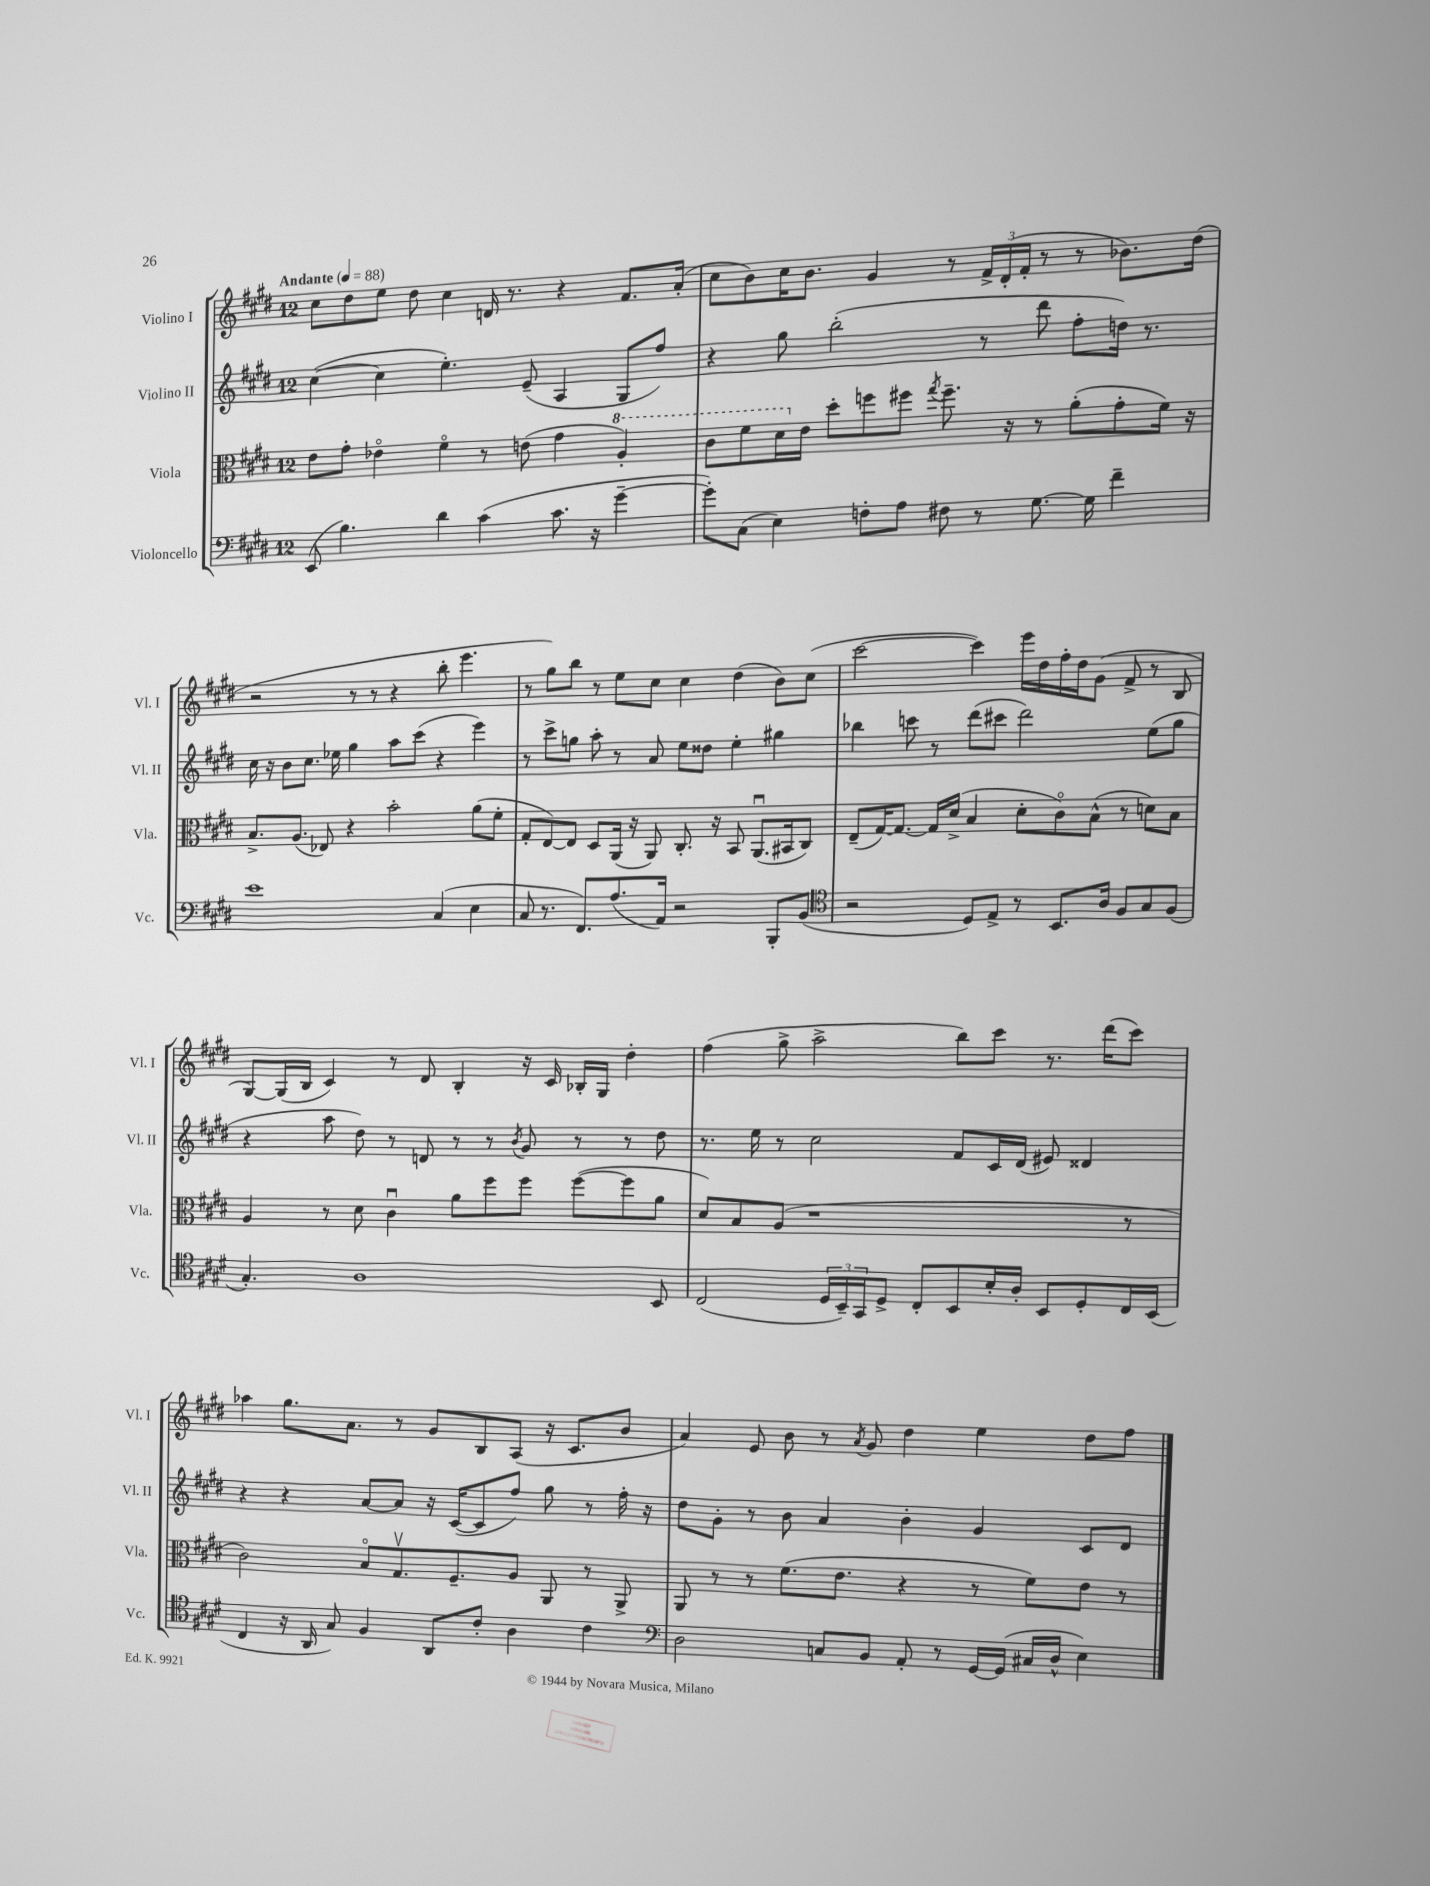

**kern	**kern	**kern	**kern
*staff4	*staff3	*staff2	*staff1
*clefF4	*clefC3	*clefG2	*clefG2
*k[f#c#g#d#]	*k[f#c#g#d#]	*k[f#c#g#d#]	*k[f#c#g#d#]
*M12/8	*M12/8	*M12/8	*M12/8
*MM88	*MM88	*MM88	*MM88
(8EE	8e	([4cc#	8cc#
4.B)	8g#'	.	8dd#
.	4e-o	4cc#]	8ee
.	.	.	8dd#
4d#	4f#o	4.ee')	4cc#
(4c#	8r	.	16d
.	.	.	8.r
.	(8e	(8e~	.
8.c#	4g#	4A	4r
16r	.	.	.
[4g#~	4a')	8G#	8.f#
.	.	8ff#)	.
.	.	.	(16a'
=	=	=	=
8g#'])	8cc#	4r	8cc#
(8C#	8ff#	.	8b)
4E)	16dd#	8gg#	16cc#
.	16e	.	8.b
.	8dd#'	(2bb'	.
8F'	8ff	.	4g#
8A	8ff#	.	.
.	8qgg#	.	.
8F#	8.ff#~	.	8r
8r	.	8r	24f#^
.	.	.	(24d#'
.	16r	.	.
.	.	.	24f#'
[8.G#	8r	8ddd#	8r
.	(8a'	8ff#'	8r
16G#]	.	.	.
4f#~	8g#'	16dd)	8.b-)
.	.	8.r	.
.	16f#)	.	.
.	16r	.	(16dd#
=	=	=	=
1e	8.B^	16cc#	2r
.	.	16r	.
.	.	8b	.
.	(8.A	.	.
.	.	8.cc#	.
.	8E-)	.	.
.	.	16ee-	.
.	4r	4gg#	8r
.	.	.	8r
.	2b'	8aa	4r
.	.	(8ccc#	.
(4C#	.	4r	8bb'
.	.	.	4.eee
4E	(8a	4eee)	.
.	8f#'	.	.
=	=	=	=
8C#	8G#'	8r	8r
8.r	[8E)	8ccc#^	8gg#)
.	8E]	8gg	8bb
8.FF#)	.	.	.
.	8D#	8aa'	8r
(8.A	(16AA	8r	8ee
.	16r	.	.
.	8AA)	8a	8cc#
16AA)	.	.	.
2r	8.C#'	8ee	4cc#
.	.	8dd##	.
.	16r	.	.
.	8BB	4ee'	(4dd#
.	(8.AAu	.	.
8BBB'	.	4gg#	8b)
.	16BB#	.	.
(8BB	8C#)	.	(8cc#
=	=	=	=
*clefC4	*	*	*
2r	(8E~	4bb-	[2ccc#
.	[16G#)	.	.
.	8.G#_	.	.
.	.	8ccc	.
.	16G#]	8r	.
.	(16d#^	.	.
8D#)	4B	(8ddd#	4ccc#])
8E^	.	8ccc#	.
8r	8d#'	2ddd#)	16eee
.	.	.	16dd#
8.BB	8c#o)	.	16ff#'
.	.	.	16dd#
.	(8B^^	.	(8g#
16A	.	.	.
8F#	8r	.	8f#^
8G#	8d)	(8ee	8r
(8F#	8B	8gg#	8B
=	=	=	=
4.G#')	4A	4r	[8G#)
.	.	.	(16G#]
.	.	.	16B
.	8r	8aa	4c#)
1A	8d#	8dd#)	.
.	4c#u	8r	8r
.	.	8d	8d#
.	8a	8r	4B'
.	8ff#	8r	.
.	.	8qb	.
.	8ff#	8g#	16r
.	.	.	16c#
.	([8ff#	8r	16B-'
.	.	.	16G#
.	8ff#]	8r	4dd#'
8BB	8a	8dd#	.
=	=	=	=
(2C#	8d#)	8.r	(4ff#
.	8B	.	.
.	.	16ee	.
.	(8A	8r	8gg#^
.	1r	2cc#	2aa^
24D#	.	.	.
24BB~)	.	.	.
24GG#	.	.	.
8D#^	.	.	.
8C#'	.	.	.
8BB	.	8f#	8bb)
16B'	.	16c#	8ccc#
16A'	.	(16d#	.
8BB	.	8e#)	8.r
8D#'	.	4d##	.
.	.	.	(16ddd#
16C#	8r	.	8ccc#)
(16BB	.	.	.
=	=	=	=
4C#	2c#)	4r	4aa-
16r	.	4r	8.gg#
16AA	.	.	.
8G#)	.	.	.
.	.	.	8.a
4F#	8Bo	[8a	.
.	8.G#v	8a]	8r
8AA	.	16r	8g#
.	8.F#~	([16c#	.
8c#'	.	8c#]	8B
4A	8A	8ff#)	(8A
.	8AA	8gg#	16r
.	.	.	8.c#
4c#	8r	8r	.
.	8AA^	16ff#'	8b
.	.	16r	.
=	=	=	=
*clefF4	*	*	*
2D#	8AA	8dd#	4a)
.	8r	8g#'	.
.	8r	8r	8e
.	(8.f#	8b	8b
8C	.	4a	8r
.	8.e	.	.
.	.	.	8qa
8BB	.	.	8g#
8AA'	4r	4b'	4dd#
8r	.	.	.
[16GG#	8r	4g#	4ee
(16GG#]	.	.	.
16C#	8f#)	.	.
16D#^^	.	.	.
4E)	8e	8c#	8dd#
.	8r	8d#	8ff#
==	==	==	==
*-	*-	*-	*-
